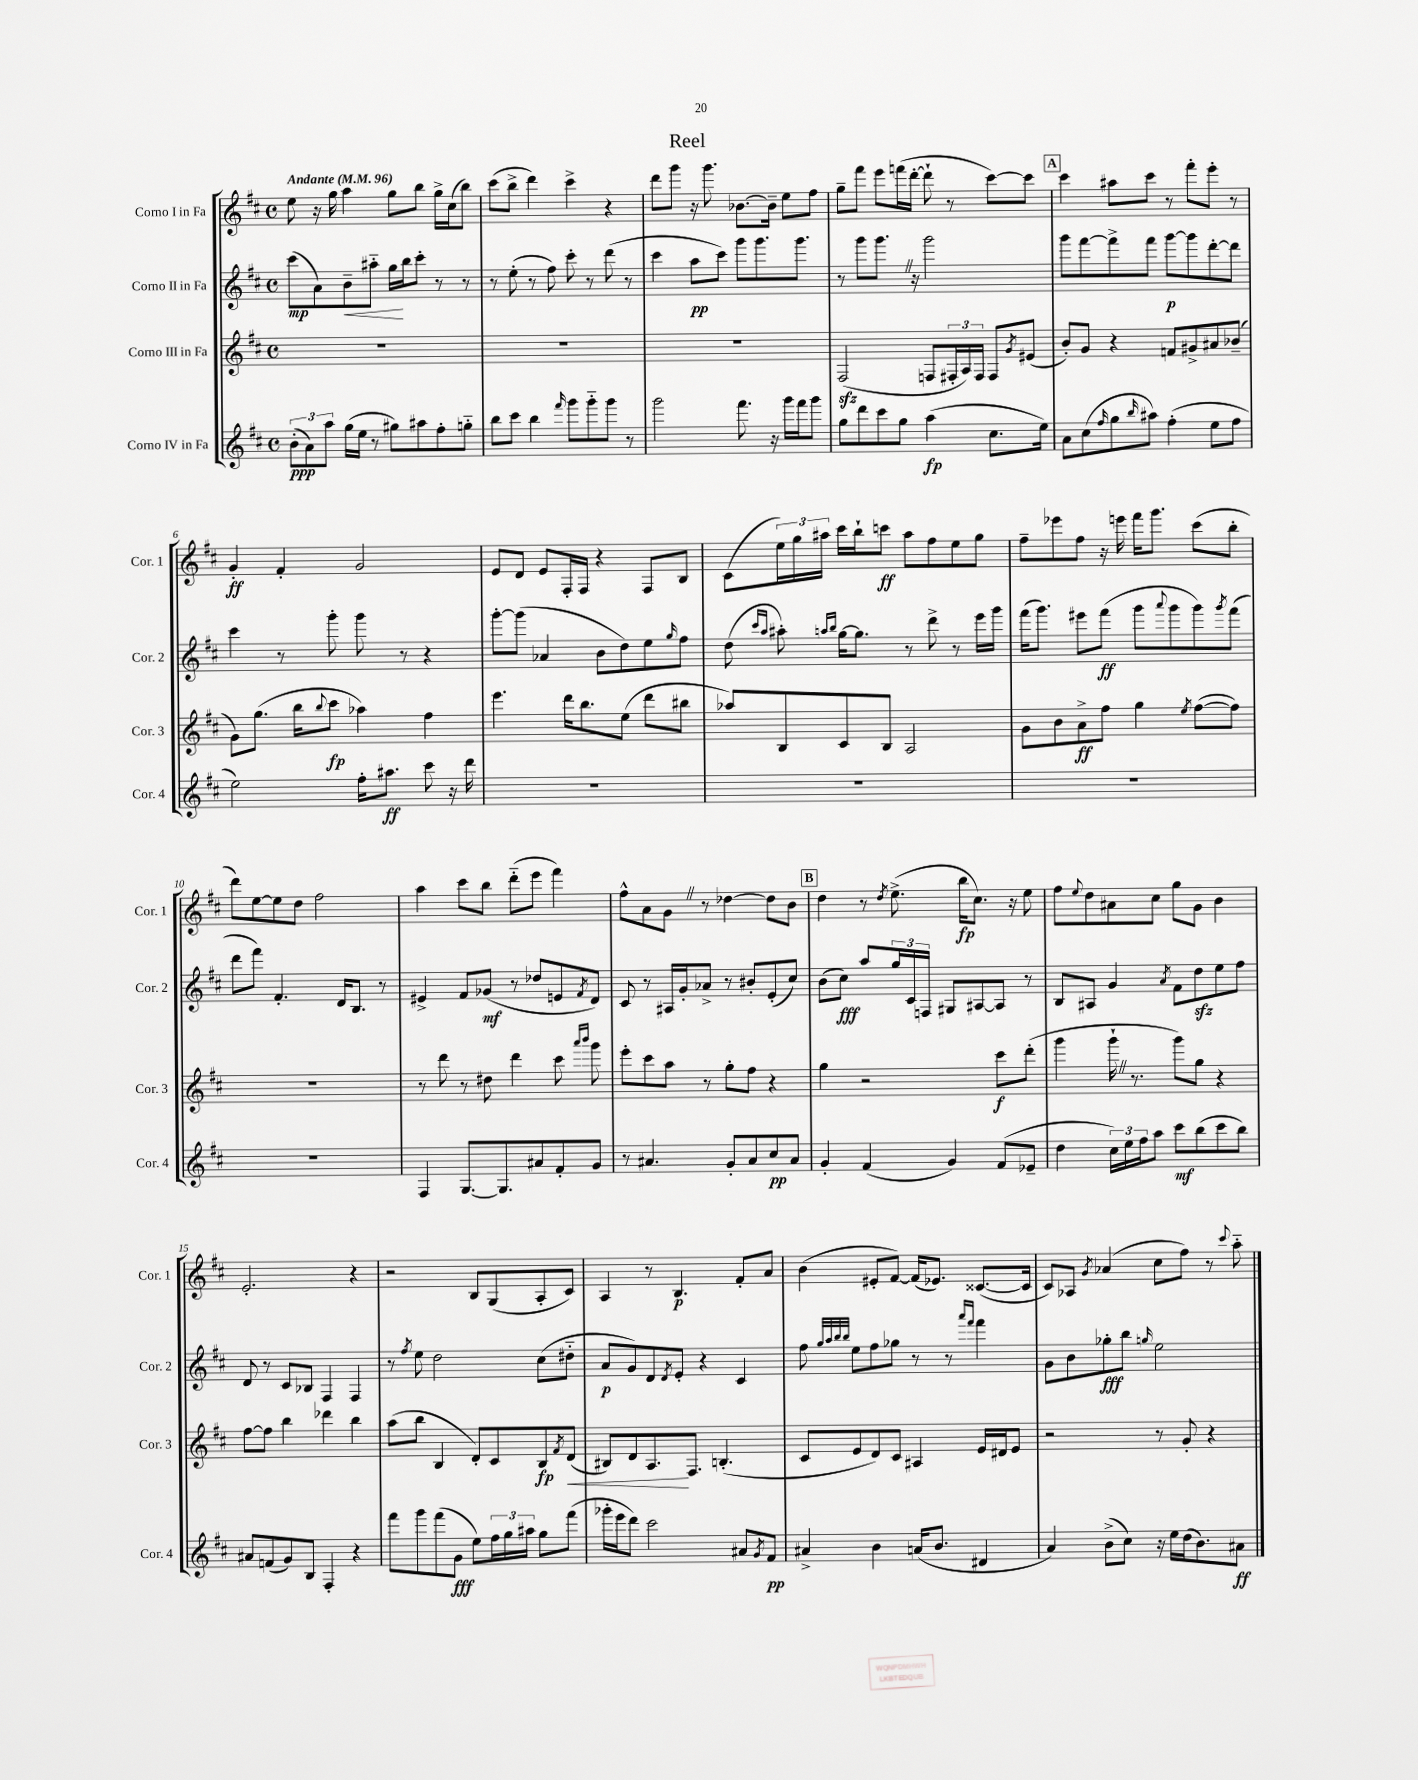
\header { title = "Reel" }
<<
\new StaffGroup <<
\new Staff = "s0" \with { instrumentName = "Corno I in Fa" shortInstrumentName = "Cor. 1" } {
    \clef treble \key d \major \defaultTimeSignature \time 4/4 \tempo "Andante" 4 = 96
    e''8 r16 g''16 a''4 g''8 b''8 g''16-> cis''16( b''8) |
    cis'''8( b''8-> d'''4) cis'''4-> r4 |
    d'''8 g'''8 r16 g'''8. bes'8.~ bes'16-- e''8 fis''8 |
    g''8-- fis'''8 e'''8 f'''16( d'''16~-. d'''8-! r8 cis'''8~) cis'''8 |
    \mark \markup { \box "A" } cis'''4 ais''8 cis'''8 r8 fis'''8-. e'''8-. r8 |
    g'4-.\ff fis'4-. g'2 |
    e'8 d'8 e'8 fis16-. fis16 r4 fis8 b8 |
    cis'8( \tuplet 3/2 { e''16) g''16 ais''16 } cis'''16 b''16-! c'''8\ff ais''8 fis''8 e''8 g''8 |
    fis''8-- ees'''8 fis''8 r16 e'''16 fis'''16 g'''8. cis'''8( b''8-. |
    d'''8) e''8~ e''8 d''8 fis''2 |
    a''4 cis'''8 b''8 d'''8-_( e'''8 fis'''4) |
    fis''8-^ a'8 g'8 \once \override BreathingSign.text = \markup { \musicglyph "scripts.caesura.straight" } \breathe r8 des''4~ des''8 b'8 |
    \mark \markup { \box "B" } d''4 r8 \acciaccatura { d''8 } e''8.->( b''16\fp cis''8.) r16 e''8 |
    fis''8 \appoggiatura { e''8 } d''8 ais'8 cis''8 g''8 g'8 b'4 |
    e'2.-. r4 |
    r2 b8 g8( a8-. cis'8) |
    a4 r8 b4.\p fis'8-. a'8 |
    b'4( eis'8-. fis'8~) fis'16( ees'8.) cisis'8.~( cisis'16 |
    cis'8) aes8 \acciaccatura { g'8 } aes'4( cis''8 fis''8) r8 \appoggiatura { cis'''8 } a''8-_ \bar "|." |
}
\new Staff = "s1" \with { instrumentName = "Corno II in Fa" shortInstrumentName = "Cor. 2" } {
    \clef treble \key d \major \defaultTimeSignature \time 4/4
    cis'''8\mp( a'8) b'8--\< ais''8-_ g''16\! b''16 cis'''8-. r8 r8 |
    r8 e''8-.( r8 fis''8) cis'''8-. r8 d'''8( r8 |
    cis'''4 a''8\pp cis'''8) g'''8 g'''8. g'''8. |
    r8 g'''8 g'''8. \once \override BreathingSign.text = \markup { \musicglyph "scripts.caesura.straight" } \breathe r16 g'''2 |
    \mark \markup { \box "A" } g'''8 fis'''8~ fis'''8-> fis'''8 g'''8~\p g'''8 d'''8~-. d'''8 |
    cis'''4 r8 g'''8-. g'''8 r8 r4 |
    g'''8~-. g'''8( aes'4 b'8 d''8) e''8 \grace { g''16 } fis''8 |
    d''8( \grace { cis'''16 a''16 } ais''8-.) \grace { a''16 b''16 } g''16~ g''8. r8 d'''8-> r8 e'''16 g'''16 |
    fis'''16( g'''8.) eis'''8 fis'''8\ff( g'''8 \appoggiatura { a'''8 } g'''8 g'''8) \acciaccatura { g'''8 } fis'''8( |
    d'''8 fis'''8) fis'4.-. d'16 b8. r8 |
    eis'4-> fis'8 ges'8\mf( r8 des''8 e'8 \acciaccatura { fis'8 } d'8) |
    cis'8 r8 ais16 g'16-. aes'8-> r8 bis'8-. e'8-.( cis''8) |
    \mark \markup { \box "B" } b'8( cis''8\fff) a''8 \tuplet 3/2 { g''16 cis'16 f16 } gis8 ais8~ ais8 r8 |
    b8 ais8 g'4 \acciaccatura { a'8 } fis'8 d''8\sfz e''8 fis''8 |
    d'8 r8 cis'8 bes8 fis4 fis4 |
    r8 \acciaccatura { fis''8 } e''8 d''2 cis''8( dis''8-_ |
    a'8\p g'8) d'8 \acciaccatura { d'8 } e'8-. r4 cis'4 |
    fis''8 \grace { g''32 a''32 b''32 b''32 } e''8 fis''8 ges''8 r8 r8 \grace { a'''16 fis'''16 } fis'''4 |
    g'8 b'8 ges''8-.\fff b''8 \grace { g''16 } e''2 \bar "|." |
}
\new Staff = "s2" \with { instrumentName = "Corno III in Fa" shortInstrumentName = "Cor. 3" } {
    \clef treble \key d \major \defaultTimeSignature \time 4/4
    R1 |
    R1 |
    R1 |
    fis2\sfz( f8 \tuplet 3/2 { fis16-. a16) fis16 } fis8 \acciaccatura { g'8 } eis'8( |
    \mark \markup { \box "A" } b'8-.) g'8 r4 f'8 gis'8-> ais'8 bes'8--( |
    g'8) g''8.( b''16 \appoggiatura { b''8 } cis'''8\fp aes''4) fis''4 |
    e'''4. d'''16 b''8. e''8( d'''8 bis''8 |
    aes''8) b8 cis'8 b8 a2 |
    g'8 b'8 a'8->\ff fis''8 g''4 \acciaccatura { e''8 } fis''8~( fis''8) |
    R1 |
    r8 d'''8 r8 dis''8 d'''4 cis'''8 \grace { a'''16 b'''16 } g'''8 |
    e'''8-. cis'''8 a''8 r8 g''8-. fis''8 r4 |
    \mark \markup { \box "B" } g''4 r2 cis'''8\f d'''8-.( |
    g'''4 g'''16-! \once \override BreathingSign.text = \markup { \musicglyph "scripts.caesura.straight" } \breathe r8. g'''8) g''8 r4 |
    fis''8~ fis''8 b''4 des'''4 b''4 |
    a''8( b''8 b4 d'8-.) cis'8 b8\fp \acciaccatura { fis'8 } d'8\<( |
    bis8) d'8 a8.\! fis8. b4.-.( |
    cis'8 e'8 d'8) cis'8 ais4 e'16 dis'16 e'8 |
    r2 r8 g'8-. r4 \bar "|." |
}
\new Staff = "s3" \with { instrumentName = "Corno IV in Fa" shortInstrumentName = "Cor. 4" } {
    \clef treble \key d \major \defaultTimeSignature \time 4/4
    \tuplet 3/2 { b'8-.\ppp( a'8) a''8 } g''16( e''16 r8 gis''8) ais''8 fis''8-. g''8-_ |
    b''8 cis'''8 b''4 \grace { fis'''16 } g'''8 g'''8-_ g'''8 r8 |
    g'''2 fis'''8. r16 g'''16 fis'''16 g'''8 |
    g''8 d'''8 cis'''8 g''8 a''4\fp( cis''8. e''16) |
    \mark \markup { \box "A" } a'8 cis''8( \grace { fis''16 } g''8 \grace { b''16 } ais''8) fis''4-.( e''8 fis''8 |
    e''2) fis''16-. ais''8.\ff cis'''8 r16 d'''16 |
    R1 |
    R1 |
    R1 |
    R1 |
    fis4 g8.~ g8. ais'8 fis'8-. g'8 |
    r8 ais'4. g'8-. ais'8 cis''8\pp ais'8 |
    \mark \markup { \box "B" } g'4-. fis'4( g'4) fis'8( ees'8-- |
    d''4 \tuplet 3/2 { cis''16) e''16 fis''16 } a''8 cis'''8\mf b''8( cis'''8 b''8) |
    ais'8 f'8( g'8) b8 fis4-. r4 |
    fis'''8 g'''8 fis'''8( g'8\fff e''8) \tuplet 3/2 { fis''16 g''16 ais''16 } g''8 fis'''8( |
    ges'''16-. e'''16 d'''8) cis'''2 ais'8 \acciaccatura { g'8 } fis'8\pp |
    ais'4-> b'4 a'16( b'8. dis'4 |
    a'4) b'8->( cis''8) r16 e''16 d''16( b'8.) ais'8\ff \bar "|." |
}
>>
>>
